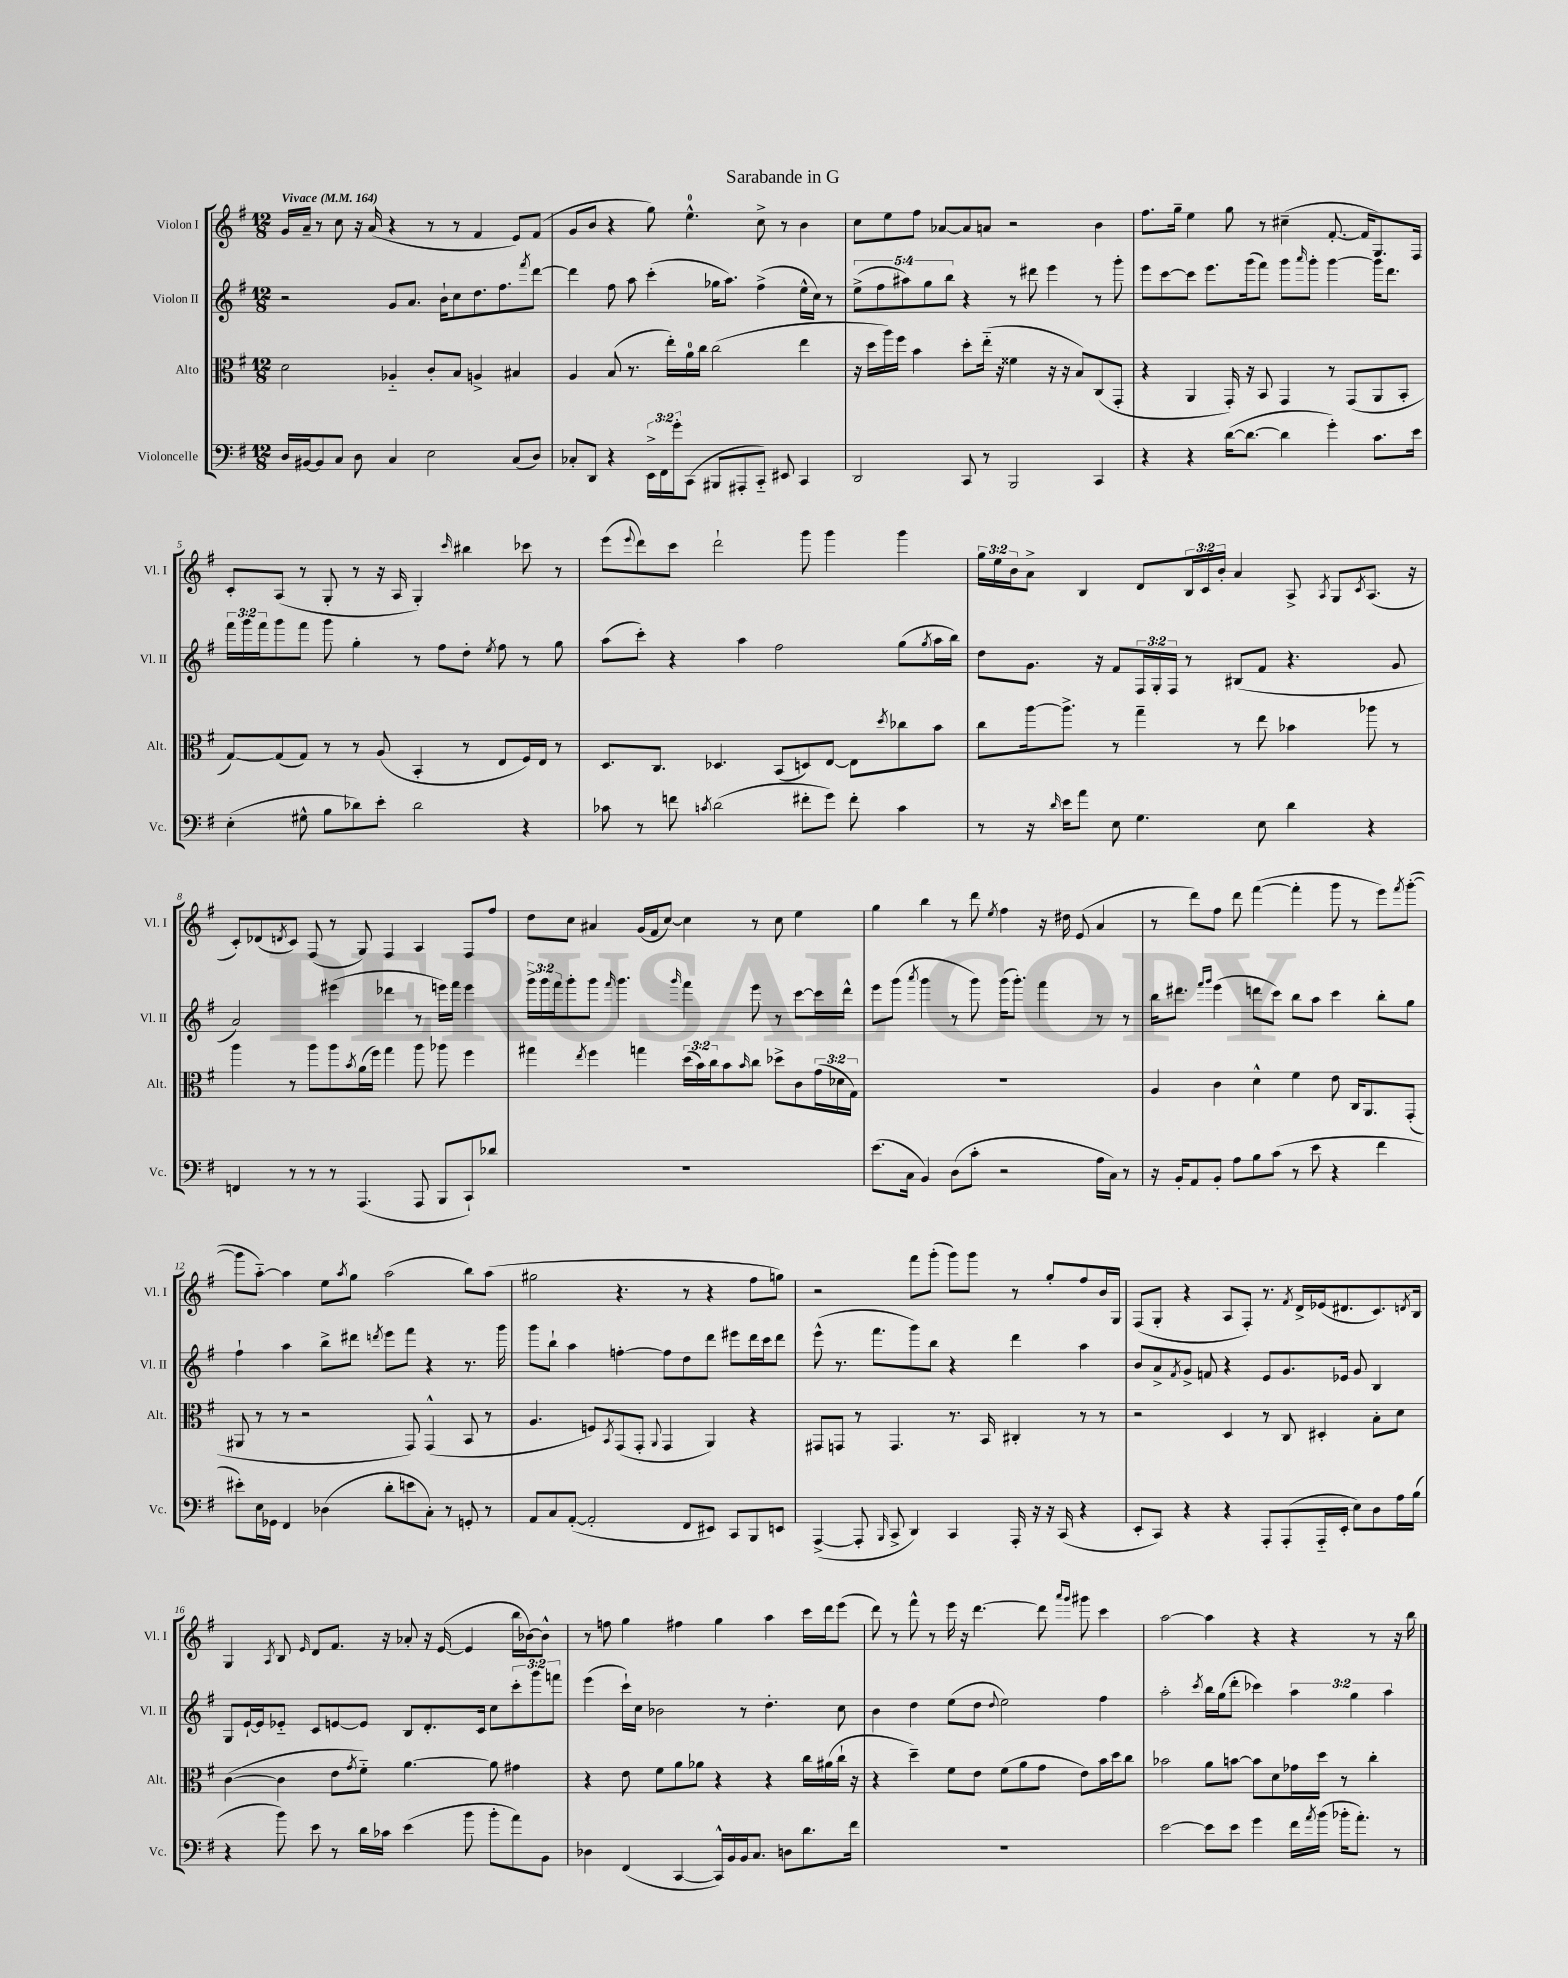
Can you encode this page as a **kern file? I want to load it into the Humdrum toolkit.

**kern	**kern	**kern	**kern
*part4	*part3	*part2	*part1
*staff4	*staff3	*staff2	*staff1
*I"Violoncelle	*I"Alto	*I"Violon II	*I"Violon I
*I'Vc.	*I'Alt.	*I'Vl. II	*I'Vl. I
*clefF4	*clefC3	*clefG2	*clefG2
*k[f#]	*k[f#]	*k[f#]	*k[f#]
*M12/8	*M12/8	*M12/8	*M12/8
*MM164	*MM164	*MM164	*MM164
=1	=1	=1	=1
!	!	!	!LO:TX:a:B:t=Vivace
16D/LL	2d\	2r	16g/LL
[16BB#X/J	.	.	16a~/JJ
8BB#/]	.	.	8r
8C/J	.	.	8cc\
8D\	.	.	16r
.	.	.	(16a/
4C/	4A-X/	8g/L	4r
.	.	8.a/J	.
2E\	8c'/L	.	8r
.	.	16b`\KL	.
.	8B/J	8cc\	8r
.	4An^/	8.dd\	4f#/
.	.	8.ff#\	.
(8C/L	4B#X/	.	8e/L)
.	.	8qfff#/	.
8D/J)	.	[8ddd\J	(8f#/J
=2	=2	=2	=2
8C-X'/L	4A/	4ddd\]	8g/L
8DD/J	.	.	8b/J
4r	(8B/	8ff#\	4r
.	8.r	8aa\	.
24EE^\LL	.	(4ccc'\	8gg\)
24FF#\	.	.	.
.	16ee'\LL)	.	.
24g'\J	.	.	.
(8CC\J	16a\	.	4.ee^^\
.	16cc\JJ	.	.
8BBB#X/L	(2cc\	16gg-X\KL	.
.	.	8.aa\J)	.
8AAA#X'/	.	.	.
8CC/J)	.	(4ff#^\	8cc^\
8EE#X/	.	.	8r
4CC/	4ee\	16ee^^\LL	4b\
.	.	16cc\JJ)	.
.	.	8r	.
=3	=3	=3	=3
2DD/	16r	(10ee^\L	8cc\L
.	16dd\LL	.	.
.	.	10ff#\	.
.	16aa\)	.	8ee\
.	16ff#\JJ	.	.
.	.	10aa#X\)	.
.	4b\	.	8ff#\J
.	.	10gg\	.
.	.	.	[8a-X/L
.	.	10bb\J	.
8CC/	8dd'\L	4r	8a-/]
8r	(16ee\Jk	.	8an/J
.	16r	.	.
2BBB/	4f##X\	8r	2r
.	.	8ddd#X\	.
.	16r	4eee\	.
.	16r	.	.
.	8B/L)	.	.
4CC/	(8C/	8r	4b\
.	8GG'/J	8ggg'\	.
=4	=4	=4	=4
4r	4r	8eee\L	8.ff#\L
.	.	[8ccc\	.
.	.	.	16gg~\Jk
4r	4AA/	8ccc\J]	4ee\
.	.	8.eee\L	.
([16d\KL	16GG'/)	.	8gg\
8.d\J_	16r	(16ggg\k	.
.	8BB/	8fff#\J)	8r
4d\]	4GG/	8ggg\L	(4cc#X~\
.	.	16qqaaa/	.
.	.	8ggg'\J	.
4g'\)	8r	[4ggg\	[8.f#'/
.	(8GG/L	.	.
.	.	.	16f#/KL]
8.c\L	8AA/	16ggg\KL]	8.G/)
.	.	8.ddd\J	.
.	8BB'/J	.	.
16e\Jk	.	.	16F#/Jk
!!LO:LB:g=z
=5	=5	=5	=5
(4E'\	[8G/L)	24fff#\LL	8c'/L
.	.	24ggg\	.
.	.	24fff#\J	.
.	(8G/]	8ggg\	(8A/J
8G#X^^\	8G/J)	8fff#\J	8r
8B\L	8r	8ggg\	8G'/
8d-X\)	8r	4gg'\	8r
8e'\J	(8A/	.	16r
.	.	.	16A/
2d-\	4BB'/	8r	4G'/)
.	.	8ff#\L	.
.	.	.	16qqccc/
.	8r	8dd'\J	4bb#X\
.	.	8qee/	.
.	8E/L	8ff#\	.
4r	16F#/L)	8r	8ccc-X\
.	16E/JJ	.	.
.	8r	8gg\	8r
=6	=6	=6	=6
8c-X\	8.D/L	(8aa\L	(8eee\L
.	.	.	8qqeee/
8r	.	8ccc'\J)	8ddd\)
.	8.C/J	.	.
8fn\	.	4r	8ccc\J
8qcn/	.	.	.
(2d\	4.D-X/	.	2ddd`\
.	.	4aa\	.
.	(8BB/L	2ff#\	.
8f#X'\L	8Dn/)	.	8ggg\
8g\J)	[8E/J	.	4ggg\
8f#'\	8E\L]	.	.
.	8qdd/	.	.
4c\	8cc-X\	(8gg\L	4ggg\
.	.	8qgg/	.
.	8b\J	16aa\L	.
.	.	16bb\JJ)	.
=7	=7	=7	=7
8r	8cc\L	8dd\L	24gg\LL
.	.	.	24ee\
.	.	.	24b\J
16r	[16aa\k	8.g\J	8a^\J
16qqd/	.	.	.
16e\KL	8.aa^\J]	.	.
8a\J	.	.	4B/
.	.	16r	.
8E\	8r	8f#/L	.
4.G\	4gg~\	24F#/L	8d/L
.	.	24G'/	.
.	.	24F#/JJ	.
.	.	8r	24B/L
.	.	.	24c/
.	.	.	24b'/JJ
.	8r	(8B#X/L	4a/
8E\	8ee\	8f#/J	.
4d\	4b-X\	4.r	8A^/
.	.	.	8qA/
.	.	.	8G/L
.	.	.	8qc/
4r	8aa-X\	.	(8.A/J
.	8r	8g/	.
.	.	.	16r
!!LO:LB:g=z
=8	=8	=8	=8
4FFn/	4aa\	2a/)	8c'/L)
.	.	.	(8d-X/
.	.	.	8qdn/
8r	8r	.	8c/J)
8r	8aa\L	.	(8F#/
8r	8aa\	(4eee#X\	8r
.	8qb/	.	.
(4.AAA/	(16a\L	.	8G/)
.	16ff#\JJ)	.	.
.	4gg\	4ddd-X\	4F#/
8AAA/	8aa\	8r	4A/
8BBB/L	8aa-X\	16eeen\LL)	.
.	.	16fff#\JJ	.
8CC`/)	4ff#\	4eee\	8F#/L
8d-X/J	.	.	8ff#/J
=9	=9	=9	=9
1.r	4gg#X\	24ggg^\LL	8dd\L
.	.	24ggg\	.
.	.	24fff#\J	.
.	.	8ggg'\	8cc\J
.	8qee/	.	.
.	4ff#\	8ggg\J	4a#X/
.	.	16qqfff#/	.
.	.	4.ggg\	.
.	4ggn\	.	(16g/LL
.	.	.	16f#/J
.	.	.	[8cc/J)
.	.	16qqggg/	.
.	(24dd\LL	4fff#\	4cc\]
.	24b\)	.	.
.	24cc\J	.	.
.	8b\	.	.
.	16qqb/	.	.
.	8cc\J	8eee\	8r
.	8dd-X^\L	8r	8cc\
.	8c\	[8ccc\L	4ee\
.	(24g\L	16ccc\L]	.
.	24d-X\	.	.
.	.	16ddd^^\JJ	.
.	24G\JJ)	.	.
=10	=10	=10	=10
(8.e\L	1.r	8eee\L	4gg\
.	.	(8ggg\J	.
16C\Jk	.	.	.
.	.	8qaaa/	.
4BB/)	.	4ggg\	4bb\
(8D\L	.	8r	8r
8c'\J	.	8ggg\)	8ddd\
.	.	.	8qee/
2r	.	(16ggg\KL	4ff#\
.	.	8.ggg'\J)	.
.	.	4fff#\	16r
.	.	.	16dd#X\
.	.	.	(8e/
16A\LL	.	8r	4a/
16C\JJ)	.	.	.
8r	.	8r	.
=11	=11	=11	=11
16r	4A/	16bb\KL	8r
16BB'/KL	.	8.ddd#X\J	.
8AA/	.	.	8ddd\L)
.	.	16qqfff#/LL	.
.	.	16qqggg/JJ	.
8BB'/J	4c\	(4eee\	8ff#\J
8A\L	.	.	8ddd\
8B\	4d^^\	8dddn\L	([4fff#\
(8c\J	.	8ccc\J)	.
8r	4f#\	8bb\L	4fff#'\]
8e\	.	8aa\J	.
4r	8e\	4ccc\	8ggg\
.	16C/KL	.	8r
.	8.AA/	.	.
4f#\	.	8bb'\L	8eee\L)
.	.	.	8qfff#/
.	(8GG'/J	8gg\J	([8ggg'\J
!!LO:LB:g=z
=12	=12	=12	=12
8e#X'\L)	8AA#X/	4ff#`\	8ggg\L]
16E\L	8r	.	[8aa\J)
16GG-X\JJ	.	.	.
4FF#/	8r	4aa\	4aa\]
.	2r	.	.
(4D-X\	.	8bb^\L	8ee\L
.	.	.	8qaa/
.	.	8ddd#X\J	8gg\J
.	.	8qdddn/	.
8d'\L	.	8eee\L	(2aa\
8en\	8GG/)	8fff#\J	.
8C'\J)	(4GG^^/	4r	.
8r	.	.	.
8GGn'/	8BB/	8.r	8bb\L)
8r	8r	.	(8aa\J
.	.	16ggg\	.
=13	=13	=13	=13
8AA/L	4.A/	8ggg\L	2gg#X\
8C/	.	8bb`\J	.
([8AA'/J	.	4aa\	.
2AA'/]	8Fn/L)	.	.
.	8qBB/	.	.
.	(8GG/	[4ffn'\	4.r
.	8GG'/J	.	.
.	8qqAA/	.	.
.	4GG/	8ff\L]	.
8FF#/L	.	8dd\	8r
8EE#X/J)	4AA/)	8ddd\J	4r
8CC/L	.	8eee#X\L	.
8BBB/	4r	16ddd\L	8ff#\L
.	.	16ccc\J	.
8EEn/J	.	8ddd\J	8ggn\J)
=14	=14	=14	=14
([4AAA^/	8GG#X/L	(8eee^^\	2r
.	8GGn/J	8.r	.
8AAA'/]	8r	.	.
.	.	8.fff#\L	.
16qqBBB/	.	.	.
8CC^/	4.GG/	.	.
4DD/)	.	8ggg\)	8fff#\L
.	.	8bb\J	(8ggg'\J
4CC/	8.r	4r	8ggg\L)
.	.	.	8ggg\J
.	16BB/	.	.
16AAA'/	4C#X'/	4ddd\	8r
16r	.	.	.
16r	.	.	8gg'/L
(16CC/	.	.	.
4r	8r	4aa\	8ff#/
.	8r	.	16b/L
.	.	.	16G/JJ
=15	=15	=15	=15
8EE'/L	2r	8b/L	(8F#/L
8CC/J)	.	8a^/	8G'/J
.	.	8qf#/	.
4r	.	8g^/J	4r
.	.	8fn/	.
4r	4D/	4r	8A/L
.	.	.	8F#'/J)
8AAA'/L	8r	8e/L	8.r
(8AAA'/	8C/	8.g/	.
.	.	.	8qf#/
.	.	.	16d^/LL
16AAA/L	4D#X'/	.	(16e-X/J
16EE'/JJ	.	16e-X/Jk	8.d#X/
8E\L)	.	8g/	.
8D\	8B'\L	4B/	8.c/)
16A\L	8d\J	.	.
.	.	.	8qdn/
(16B\JJ	.	.	16B/Jk
!!LO:LB:g=z
=16	=16	=16	=16
4r	([4c\	8G/L	4G/
.	.	[16e`/L	.
.	.	16e/J]	.
.	.	.	8qA/
8b\)	4c\]	8e-X/J	8B/
.	.	.	16qqe/
8e\	.	8c/L	8d/L
8r	8e\L	[8en/	8.f#/J
.	8qg/	.	.
16d\LL	8f#\J)	8e/J]	.
16c-X\JJ	.	.	16r
(4e\	[4.a\	8B/L	8a-X'/
.	.	8.d'/	16r
.	.	.	([16e/
8b\	.	.	4e/]
.	.	16c/Jk	.
8b'\L	8a\]	8cc\L	.
8a\)	4g#X\	12ccc'\	16bb\LL
.	.	.	[16b-X\J)
.	.	12ggg\	.
8BB\J	.	.	8b-^^\J]
.	.	12fffn\J	.
=17	=17	=17	=17
4D-X\	4r	(4eee\	8r
.	.	.	8ffn\
(4FF#/	8e\	16ccc`\LL)	4gg\
.	.	16cc\JJ	.
.	8f#\L	2b-X\	.
[4CC/	8a\	.	4ff#X\
.	8a-X\J	.	.
16CC^^/LL])	4r	.	4gg\
16BB/	.	.	.
16BB/J	.	8r	.
8.C/J	.	.	.
.	4r	4.dd'\	4aa\
8Dn\L	.	.	.
8.d\	16cc\LL	.	16ccc\LL
.	(16a#X\	.	16ddd\J
.	16cc`\JJ	8cc\	(8eee\J
16f#\Jk	16r	.	.
=18	=18	=18	=18
1.r	4r	4b\	8ddd\)
.	.	.	8r
.	4dd~\)	4dd\	8fff#^^\
.	.	.	8r
.	8f#\L	(8ee\L	16eee\
.	.	.	16r
.	8e\J	8dd\J	[4.ddd\
.	.	8qqdd/	.
.	(8f#\L	2ee\)	.
.	8a\	.	.
.	8g\J	.	8ddd\]
.	.	.	16qqaaa/LL
.	.	.	16qqggg/JJ
.	8e\L)	.	8ggg#X\
.	16b\L	4ff#\	4ccc\
.	16dd\J	.	.
.	8cc\J	.	.
=19	=19	=19	=19
[2e\	2b-X\	2aa'\	[2aa\
.	.	8qccc/	.
8e\L]	8a\L	16bb\LL	4aa\]
.	.	(16gg\J	.
8e\J	[8bn\J	8ddd'\J	.
4g\	8b\L]	4ccc-X\)	4r
.	8d\	.	.
16f#\LL	16g-X\L	6aa\	4r
8qa/	.	.	.
(16b\JJ	16dd\JJ	.	.
16b-X'\KL	8r	.	.
.	.	6gg\	.
8.a'\J)	.	.	.
.	4cc'\	.	8r
.	.	6aa\	.
8r	.	.	16r
.	.	.	16bb\
==	==	==	==
*-	*-	*-	*-
